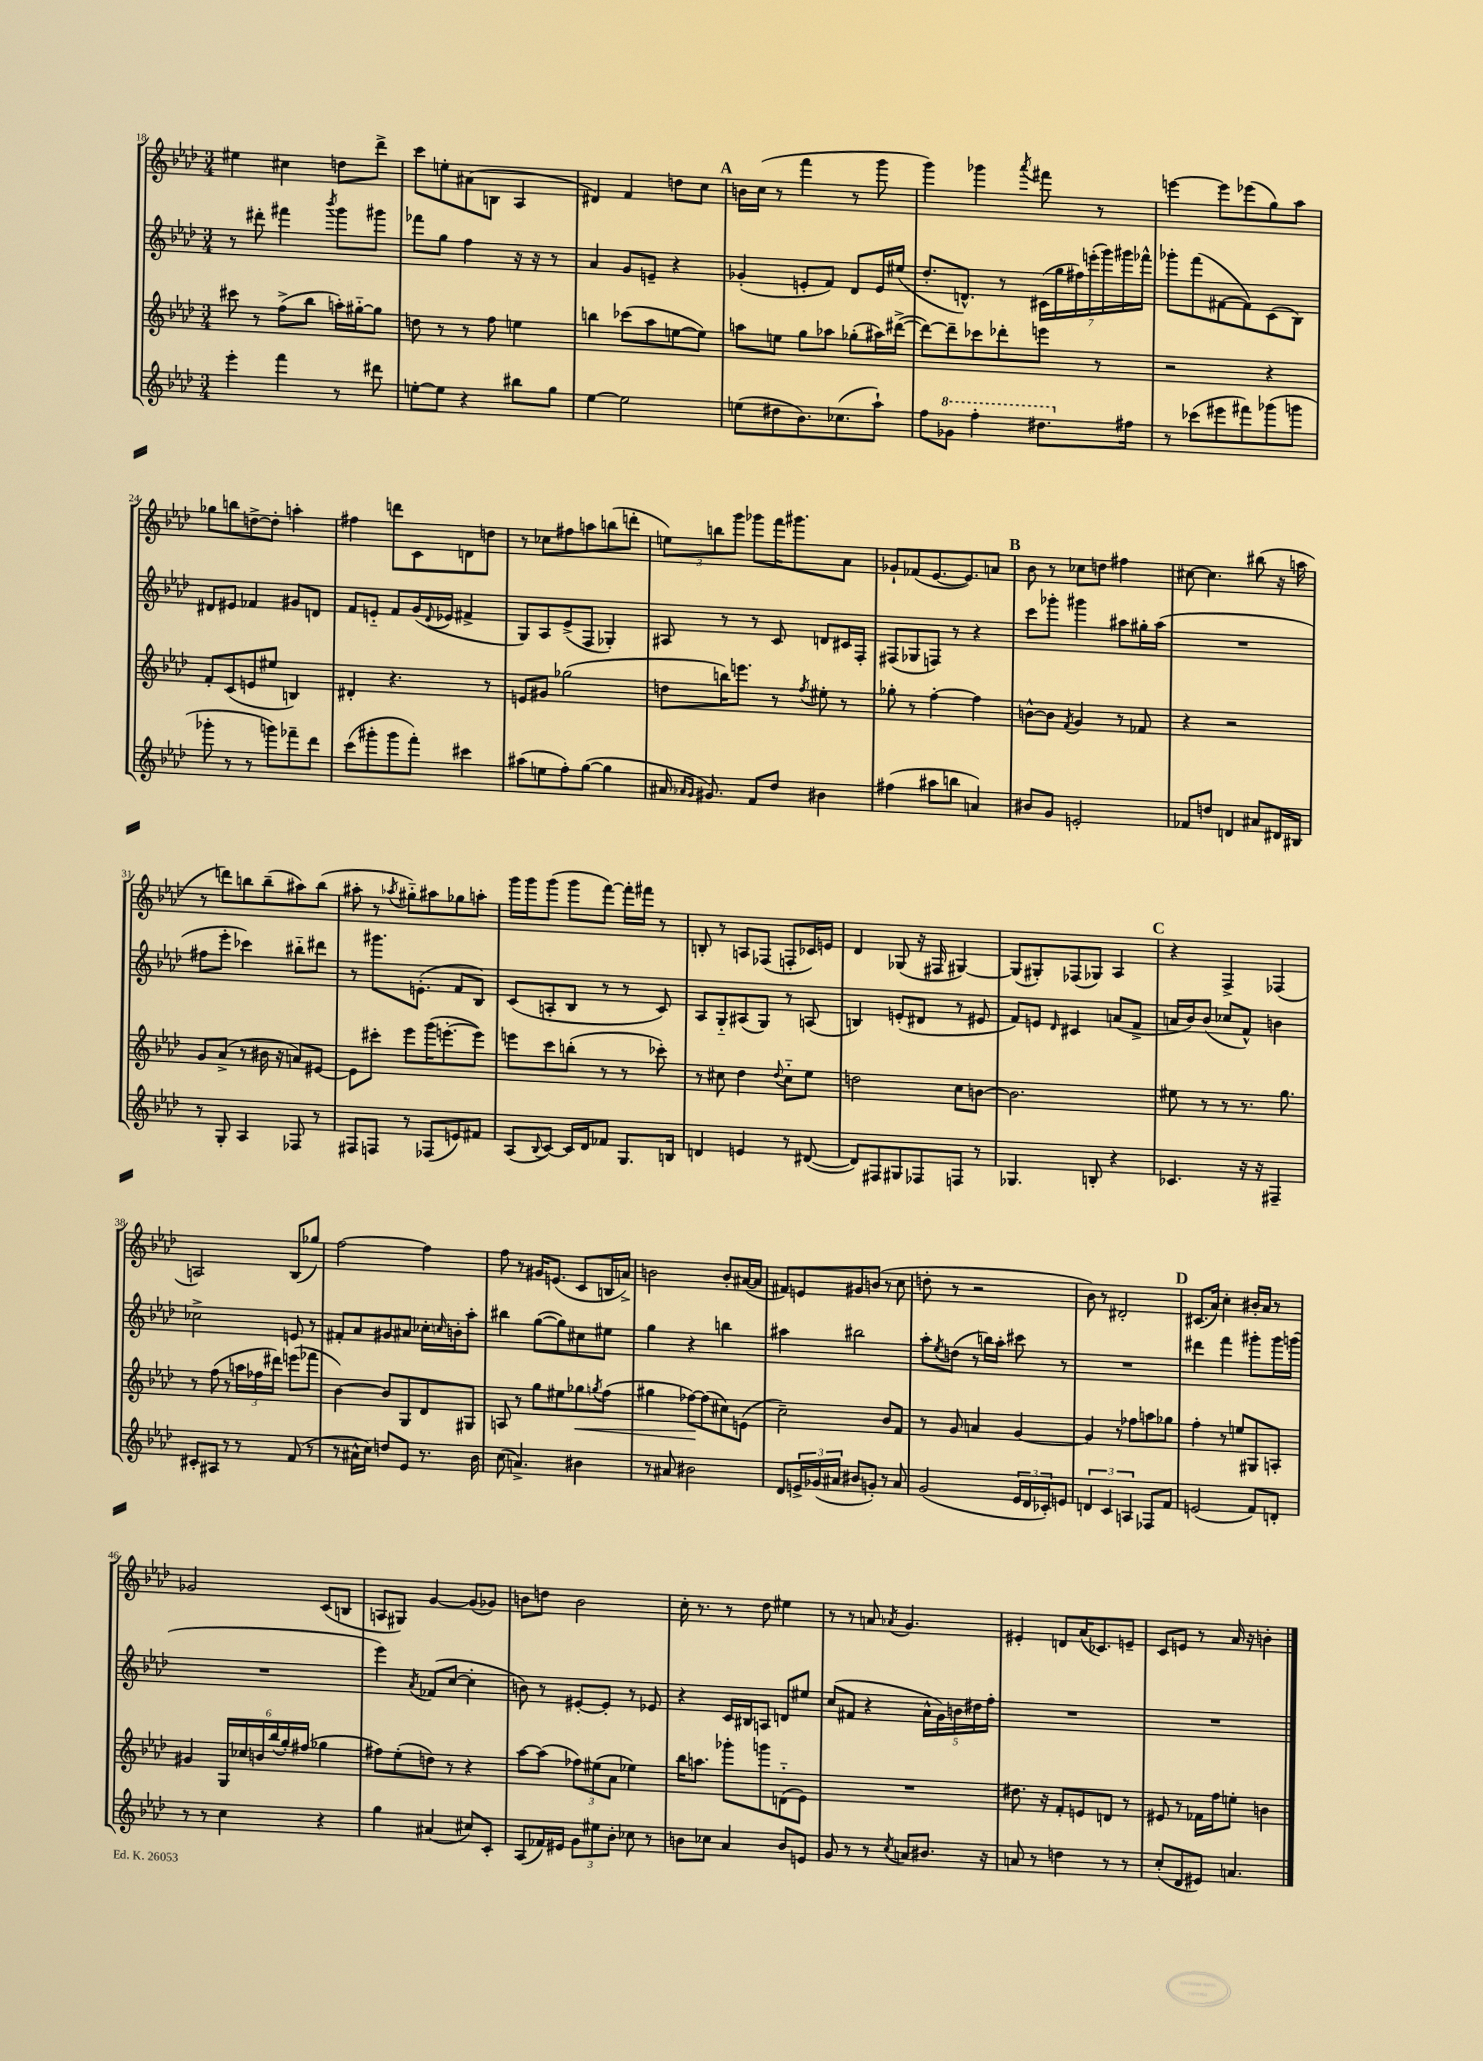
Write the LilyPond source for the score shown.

<<
\new StaffGroup <<
\new Staff = "s0" {
    \clef treble \key aes \major \numericTimeSignature \time 3/4
    eis''4 cis''4 d''8 des'''8-> |
    c'''8 e''8-. ais'8( b8 aes4 |
    dis'4) f'4 d''8 c''8 |
    \mark \markup { \bold "A" } b'16 c''16( r8 f'''4 r8 g'''8 |
    g'''4) ges'''4 \acciaccatura { aes'''8 } fis'''8 r8 |
    e'''4~ e'''8 ees'''8( g''8) aes''8 |
    ges''8 b''8 d''8~-> d''8-. a''4-. |
    fis''4 d'''8 c'8 d'8 d''8 |
    r8 ces''8 fis''8 a''8 b''8( d'''8-. |
    \tuplet 3/2 { e''8) b''8 g'''8 } ges'''8 f'''16 gis'''8. aes'8 |
    ges'8-! fes'8( ees'8.~ ees'8.) a'8 |
    \mark \markup { \bold "B" } bes'8 r8 ces''8 d''8 fis''4 |
    cis''8~ cis''4. bis''8( r16 a''16 |
    r8 d'''8) b''8 b''8--( ais''8) b''8( |
    ais''8-. r8 \acciaccatura { aes''8 } gis''8-_) ais''8 ges''8 a''8-. |
    g'''16 g'''16 g'''8( g'''8 f'''8~) f'''16-. fis'''16 r8 |
    b8-. r8 a8 fes8( f8-. ces'16) e'16 |
    des'4 ges8( r16 fis16 gis4~) |
    gis8( gis8-.) fes8( ges8) aes4 |
    \mark \markup { \bold "C" } r4 f4-> fes4( |
    a2) bes8( ges''8) |
    f''2~ f''4 |
    f''8 r8 gis'16 e'8.( c'8 b16 a'16->) |
    b'2 b'8-. ais'16~( ais'16 |
    fis'8) e'8 gis'8 b'8( r8 c''8 |
    d''8-. r8 r2 |
    bes'8) r8 dis'2-. |
    \mark \markup { \bold "D" } cis'8.( aes'16) c''4-. bis'16-. aes'16 r8 |
    ges'2 c'8( b8 |
    a8 gis8) g'4~ g'8( ges'8) |
    b'8 d''8 b'2 |
    c''16-. r8. r8 des''8 eis''4 |
    r8 r8 a'8 \acciaccatura { aes'8 } g'4. |
    eis'4-. d'8 aes'16( ces'8.) e'8-- |
    c'8 e'8 r8 aes'16 r16 b'4-. \bar "|." |
}
\new Staff = "s1" {
    \clef treble \key aes \major \numericTimeSignature \time 3/4
    r8 dis'''8-. fis'''4 \acciaccatura { bes'''8 } g'''8 gis'''8 |
    fes'''8 g''8 f''4 r16 r16 r8 |
    aes'4 g'8 e'8-- r4 |
    \mark \markup { \bold "A" } ges'4-.( e'8-. f'8) des'8 e'16 eis''16( |
    des''8.-. d'8.-^) r8 \tuplet 7/4 { cis'16( g''16 fis''16) e'''16-.( g'''16) gis'''16 fes'''16-^ } |
    ges'''8-. f'''8( fis'8~ fis'8) c'8( bes8) |
    dis'8 eis'8 fes'4 gis'8 d'8 |
    f'8 e'8-_ f'8 g'16( \appoggiatura { des'8 } ees'16 fis'4-> |
    g8) aes8 ees'8->( f8 ges4-.) |
    ais8 r8 r8 c'8 d'8 cis'16 f16-. |
    fis8( ges8 f8) r8 r4 |
    \mark \markup { \bold "B" } c'''8 ges'''8-. gis'''4 ais''8 gis''16-. ais''16( |
    R2. |
    fis''8 ees'''8-. ces'''4) bis''8-_ dis'''8 |
    r8 gis'''8. e'8.-.( f'8 bes8) |
    c'8( a8-. bes8 r8 r8 c'8) |
    aes8 g8-_ ais8( g8) r8 a8( |
    b4) e'8-.( dis'8 r8 eis'8 |
    f'8) e'8 \grace { des'16 } cis'4 a'8( f'8-> |
    \mark \markup { \bold "C" } a'16 bes'16) bes'8( ces''8 f'8-^) b'4 |
    ces''2-> e'8 r8 |
    fis'8-. aes'8 gis'8 ais'8 ces''16-. \grace { c''16 } b'16-. aes''8-. |
    bis''4 g''8~( g''8) cis''8 eis''8 |
    g''4 r4 b''4 |
    ais''4 bis''2 |
    aes''8-. \acciaccatura { ees''8 } d''8( r8 b''16) aes''16-. cis'''8 r8 |
    R2. |
    \mark \markup { \bold "D" } dis'''4 f'''4 gis'''8-. gis'''16 g'''16( |
    R2. |
    ees'''4) \acciaccatura { aes'8 } fes'8( c''8~ c''4-. |
    b'8) r8 eis'8~-. eis'8-. r8 ees'8 |
    r4 c'16 bis16 a8 d'8 eis''8 |
    c''8( fis'8 r4 \tuplet 5/4 { aes'16-^ g'16) b'16 dis''16 f''16-. } |
    R2. |
    R2. \bar "|." |
}
\new Staff = "s2" {
    \clef treble \key aes \major \numericTimeSignature \time 3/4
    cis'''8 r8 f''8->( bes''8 a''16-.) gis''16~-_ gis''8 |
    d''8 r8 r8 f''8 e''4 |
    b''4 ces'''8( aes''8 e''8~ e''8) |
    \mark \markup { \bold "A" } a''8 e''8 g''8 aes''8 ges''8-.( ais''16) dis'''16~->( |
    dis'''8~) dis'''8-- ces'''8 des'''8-. e'''8 r8 |
    r2 r4 |
    f'8-. c'8( e'8 eis''8 b4) |
    dis'4-. r4. r8 |
    e'8 gis'8 ges''2( |
    d''8 b''16) e'''8. r8 \acciaccatura { f''8 } eis''8-. r8 |
    ges''8-. r8 f''4~-. f''4 |
    \mark \markup { \bold "B" } b'8~-^ b'8 \acciaccatura { f'8 } g'4 r8 fes'8 |
    r4 r2 |
    g'8 aes'8->( r8 bis'16 r16 a'8) eis'8~ |
    eis'8 cis'''8-. ees'''8 g'''16( e'''8.~-. e'''8) |
    e'''8 c'''8 b''8-.( r8 r8 ces'''8-.) |
    r8 cis''8 des''4 \appoggiatura { des''8 } cis''8-_ ees''8 |
    d''2 c''8 b'8~ |
    b'2. |
    \mark \markup { \bold "C" } eis''8 r8 r8 r8. g''8. |
    r8 f''8( r8 \tuplet 3/2 { a''16 fes''16 dis'''16) } e'''8( fes'''8 |
    bes'4~) bes'8 g8 des'8 gis8 |
    a8 r8 g''8 eis''8 ges''8\< \acciaccatura { g''8 } f''8( |
    gis''4 fes''8~\!) fes''8( cis''8) e'8( |
    c''2--) bes'8 f'8 |
    r8 g'8 a'4 g'4~ |
    g'4 r8 fes''8 a''8 ges''8 |
    \mark \markup { \bold "D" } f''4-. r8 e''8 gis8 a8-. |
    gis'4 \tuplet 6/4 { g16 ces''16 b'16 bes''16( g''16-.) fis''16( } ges''4 |
    fis''8) ees''8-.( d''8) r8 r4 |
    aes''8~ aes''8( \tuplet 3/2 { fes''8) eis''8( aes'8 } ees''4) |
    bes''16 a''8. ges'''8-. g'''8 d'8-_( ees'8) |
    R2. |
    dis''8. r16 f'8-. e'8 d'8 r8 |
    eis'8 r8 fes'16 f''16 e''8-. b'4 \bar "|." |
}
\new Staff = "s3" {
    \clef treble \key aes \major \numericTimeSignature \time 3/4
    ees'''4-. f'''4 r8 dis'''8 |
    e''8~-. e''8 r4 bis''8 g''8 |
    ees''4~ ees''2 |
    \mark \markup { \bold "A" } e''8( dis''8 bes'8.) ces''8.( aes''8-!) |
    f''8 \ottava #1 ges''8 f'''4-. dis'''8. \ottava #0 fis''16 |
    r8 ces'''8( eis'''8 fis'''8) ges'''8( g'''8 |
    ges'''8-. r8 r8 g'''8) fes'''8-- des'''8 |
    c'''8( gis'''8-. gis'''8 f'''8-.) cis'''4 |
    ais''8( e''8 f''8-.) g''8~( g''4 |
    ais'16 \grace { aes'16 g'16 } gis'8.) f'8 des''8 bis'4 |
    fis''4( ais''8 b''8 a'4) |
    \mark \markup { \bold "B" } bis'8 g'8 e'2-. |
    fes'8 d''8 d'4 ais'8 dis'16 bis16 |
    r8 g8-. aes4 fes8 r8 |
    fis8 f8 r8 fes8( e'8) fis'8 |
    aes8( \appoggiatura { bes8 } c'8~) c'16 des'16 fes'8 g8. b16 |
    d'4 e'4 r8 dis'8~( |
    dis'8) fis8 gis8 fes8 f8 r8 |
    ges4. b8-. r4 |
    \mark \markup { \bold "C" } ces'4. r16 r16 fis4-- |
    cis'8-. ais8 r8 r8 f'8( r8 |
    r8 ais'16-^ c''16) d''8 ees'8 r8. bes'16 |
    c''8( a'4.->) bis'4 |
    r8 ais'8 bis'2 |
    des'8 \tuplet 3/2 { e'16-> ges'16( ais'16 } bis'8 g'8-.) r8 ais'8 |
    g'2( \tuplet 3/2 { ees'16 des'16 ces'16-.) } e'8 |
    \tuplet 3/2 { d'4 c'4 a4 } fes8 f'8 |
    \mark \markup { \bold "D" } e'2( f'8) d'8-. |
    r8 r8 c''4 r4 |
    g''4 ais'4( cis''8) c'8-. |
    aes8( fes'16) eis'16 \tuplet 3/2 { g'8 eis''8 bes'8-. } ces''8 r8 |
    b'8 ces''8 aes'4 b'8 e'8 |
    g'8 r8 r8 \acciaccatura { c''8 } a'8 bis'8. r16 |
    a'8 r8 d''4 r8 r8 |
    c''8-.( des'8 eis'8) a'4. \bar "|." |
}
>>
>>
\layout { \context { \Score currentBarNumber = #18 } }
